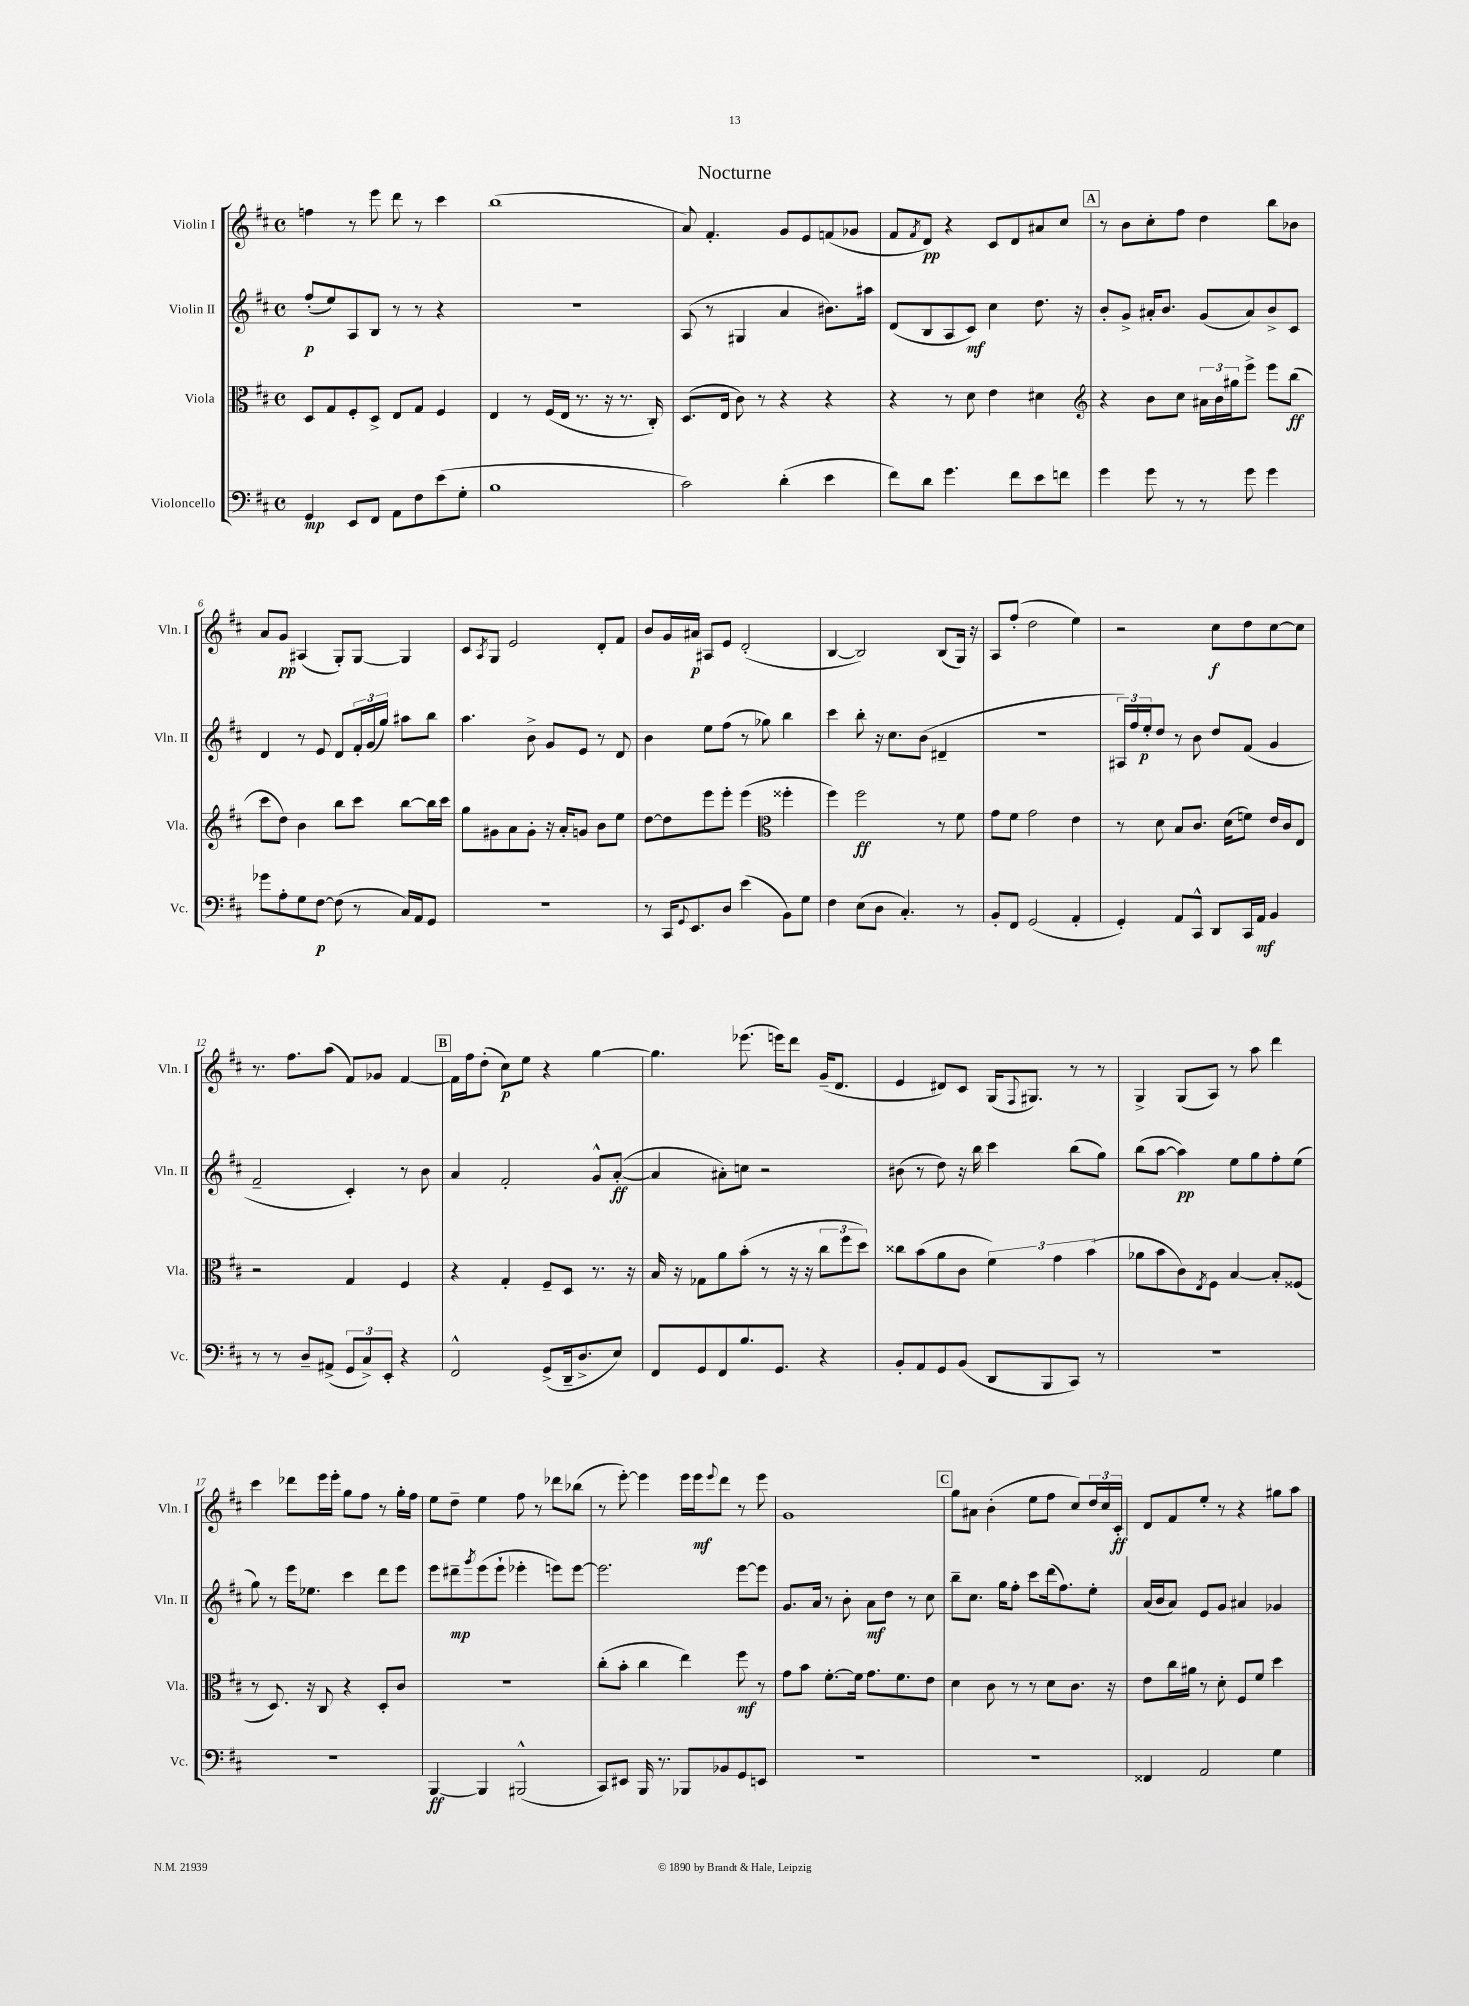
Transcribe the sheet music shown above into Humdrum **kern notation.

**kern	**dynam	**kern	**dynam	**kern	**dynam	**kern	**dynam
*part4	*part4	*part3	*part3	*part2	*part2	*part1	*part1
*staff4	*staff4	*staff3	*staff3	*staff2	*staff2	*staff1	*staff1
*I"Violoncello	*	*I"Viola	*	*I"Violin II	*	*I"Violin I	*
*I'Vc.	*	*I'Vla.	*	*I'Vln. II	*	*I'Vln. I	*
*clefF4	*	*clefC3	*	*clefG2	*	*clefG2	*
*k[f#c#]	*	*k[f#c#]	*	*k[f#c#]	*	*k[f#c#]	*
*M4/4	*	*M4/4	*	*M4/4	*	*M4/4	*
*met(c)	*	*met(c)	*	*met(c)	*	*met(c)	*
=1	=1	=1	=1	=1	=1	=1	=1
4GG/	mp	8D/L	.	(8ff#'/L	p	4ffn\	.
.	.	8G/	.	8ee/)	.	.	.
8EE/L	.	8F#'/	.	8A/	.	8r	.
8FF#/J	.	8D^/J	.	8B/J	.	8eee\	.
8AA\L	.	8E/L	.	8r	.	8ddd\	.
8F#\	.	8G/J	.	8r	.	8r	.
(8e\	.	4F#/	.	4r	.	4ccc#\	.
8G'\J	.	.	.	.	.	.	.
=2	=2	=2	=2	=2	=2	=2	=2
1B	.	4E/	.	1r	.	(1bb	.
.	.	8r	.	.	.	.	.
.	.	(16F#/LL	.	.	.	.	.
.	.	16E/JJ	.	.	.	.	.
.	.	8.r	.	.	.	.	.
.	.	16r	.	.	.	.	.
.	.	8.r	.	.	.	.	.
.	.	16C#'/)	.	.	.	.	.
=3	=3	=3	=3	=3	=3	=3	=3
2c#\)	.	(8.D/L	.	(8A/	.	8a/)	.
.	.	.	.	8r	.	4.f#'/	.
.	.	16E/Jk	.	.	.	.	.
.	.	8c#\)	.	4G#X/	.	.	.
.	.	8r	.	.	.	.	.
(4d'\	.	4r	.	4a/	.	8g/L	.
.	.	.	.	.	.	8e/	.
4e\	.	4r	.	8.b#X\L)	.	(8fn/	.
.	.	.	.	.	.	8g-X/J	.
.	.	.	.	16aa#X\Jk	.	.	.
=4	=4	=4	=4	=4	=4	=4	=4
8f#\L)	.	4r	.	(8d/L	.	8f#/L	.
.	.	.	.	.	.	8qf#/	.
8d\J	.	.	.	8B/	.	8d/J)	pp
4.g\	.	8r	.	8A/	.	4r	.
.	.	8d\	.	8c#/J)	mf	.	.
.	.	4e\	.	4cc#\	.	8c#/L	.
8f#\L	.	.	.	.	.	8d/	.
8e\	.	4d#X\	.	8.dd\	.	8a#X/	.
8fn\J	.	.	.	.	.	8cc#/J	.
.	.	.	.	16r	.	.	.
!!LO:REH:place=s1:t=A
=5	=5	=5	=5	=5	=5	=5	=5
*	*	*clefG2	*	*	*	*	*
4g\	.	4r	.	8b'/L	.	8r	.
.	.	.	.	8g^/J	.	8b\L	.
8g\	.	8b\L	.	16a#X'/KL	.	8cc#'\	.
.	.	.	.	8.b/J	.	.	.
8r	.	8cc#\J	.	.	.	8ff#\J	.
8r	.	24a#X\LL	.	(8g/L	.	4dd\	.
.	.	24b\	.	.	.	.	.
.	.	24gg#X\J	.	.	.	.	.
8g\	.	8eee^\J	.	8a#/)	.	.	.
4g\	.	8eee\L	.	8b^/	.	8bb\L	.
.	.	(8bb\J	ff	8c#/J	.	8b-X\J	.
!!LO:LB:g=z
=6	=6	=6	=6	=6	=6	=6	=6
8g-X\L	.	8ccc#\L	.	4d/	.	8a/L	.
8A'\	.	8dd\J)	.	.	.	8g/J	pp
8G\	.	4b\	.	8r	.	(4A#X/	.
[8F#\J	p	.	.	8e/	.	.	.
(8F#\]	.	8bb\L	.	8d/L	.	8G'/L)	.
8r	.	8ccc#\J	.	24f#'/L	.	[8G/J	.
.	.	.	.	(24g/	.	.	.
.	.	.	.	24gg/JJ)	.	.	.
16C#/LL)	.	[8bb\L	.	8aa#X\L	.	4G/]	.
16AA/J	.	.	.	.	.	.	.
8GG/J	.	16bb\L]	.	8bb\J	.	.	.
.	.	16ccc#\JJ	.	.	.	.	.
=7	=7	=7	=7	=7	=7	=7	=7
1r	.	8gg\L	.	4.aa\	.	8c#/L	.
.	.	.	.	.	.	8qA/	.
.	.	8g#X\	.	.	.	8G/J	.
.	.	8a\	.	.	.	2e/	.
.	.	8g#'\J	.	8b^\	.	.	.
.	.	16r	.	8g/L	.	.	.
.	.	16a'/KL	.	.	.	.	.
.	.	8gn/J	.	8e/J	.	.	.
.	.	8b\L	.	8r	.	8d'/L	.
.	.	8ee\J	.	8d/	.	8f#/J	.
=8	=8	=8	=8	=8	=8	=8	=8
8r	.	[8dd\L	.	4b\	.	8b/L	.
16CC#/KL	.	8dd\]	.	.	.	16g/L	.
8qqGG/	.	.	.	.	.	.	.
8.EE/	.	.	.	.	.	16a#X/JJ	p
.	.	8eee\	.	8ee\L	.	8A#X/L	.
8D/J	.	8eee'\J	.	(8ff#\J	.	8e/J	.
(4e\	.	(4eee\	.	8r	.	(2d'/	.
.	.	.	.	8gg-X\)	.	.	.
*	*	*clefC3	*	*	*	*	*
8BB\L)	.	4ff##X'\	.	4bb\	.	.	.
8G\J	.	.	.	.	.	.	.
=9	=9	=9	=9	=9	=9	=9	=9
4F#\	.	4ff#\)	.	4ccc#\	.	[4B/	.
(8E\L	.	2ff#\	ff	8bb'\	.	2B/])	.
8D\J	.	.	.	16r	.	.	.
.	.	.	.	8.cc#\L	.	.	.
4.C#'/)	.	.	.	.	.	.	.
.	.	.	.	(8b\J	.	.	.
.	.	8r	.	4d#X~/	.	(8B/L	.
8r	.	8f#\	.	.	.	16G/Jk)	.
.	.	.	.	.	.	16r	.
=10	=10	=10	=10	=10	=10	=10	=10
8BB'/L	.	8g\L	.	1r	.	8A/L	.
8FF#/J	.	8f#\J	.	.	.	(8ff#'/J	.
(2GG/	.	2g\	.	.	.	2dd\	.
4AA'/	.	4e\	.	.	.	4ee\)	.
=11	=11	=11	=11	=11	=11	=11	=11
4GG'/)	.	8r	.	24A#X/LL)	.	2r	.
.	.	.	.	24ff#/	.	.	.
.	.	.	.	24ee'/J	p	.	.
.	.	8d\	.	8dd/J	.	.	.
8AA/L	.	8B/L	.	8r	.	.	.
8CC#^^/J	.	8.c#/J	.	8b\	.	.	.
8DD/L	.	.	.	8dd/L	.	8cc#\L	f
.	.	(16d\KL	.	.	.	.	.
16CC#/L	.	8fn\J)	.	(8f#/J	.	8dd\	.
16AA/JJ	mf	.	.	.	.	.	.
4BB/	.	16e/LL	.	4g/	.	[8cc#\	.
.	.	16c#/J	.	.	.	.	.
.	.	8E/J	.	.	.	8cc#\J]	.
!!LO:LB:g=z
=12	=12	=12	=12	=12	=12	=12	=12
8r	.	2r	.	2f#~/	.	8.r	.
8r	.	.	.	.	.	.	.
.	.	.	.	.	.	8.ff#\L	.
8D~/L	.	.	.	.	.	.	.
(8AA#X^/J	.	.	.	.	.	(8aa\J	.
12GG/L	.	4G/	.	4c#'/)	.	8f#/L)	.
12C#^/)	.	.	.	.	.	.	.
.	.	.	.	.	.	8g-X/J	.
12EE'/J	.	.	.	.	.	.	.
4r	.	4F#/	.	8r	.	[4f#/	.
.	.	.	.	8b\	.	.	.
!!LO:REH:place=s1:t=B
=13	=13	=13	=13	=13	=13	=13	=13
2FF#^^/	.	4r	.	4a/	.	16f#\LL]	.
.	.	.	.	.	.	16ff#\J	.
.	.	.	.	.	.	(8dd'\J	.
.	.	4G'/	.	2f#'/	.	8cc#\L)	p
.	.	.	.	.	.	8ee\J	.
(8GG^/L	.	8F#~/L	.	.	.	4r	.
16DD~/k	.	8D/J	.	.	.	.	.
8.D^/	.	.	.	.	.	.	.
.	.	8.r	.	8g^^/L	.	[4gg\	.
8E/J)	.	.	.	([8a'/J	ff	.	.
.	.	16r	.	.	.	.	.
=14	=14	=14	=14	=14	=14	=14	=14
8FF#/L	.	16B/	.	4a/]	.	4.gg\]	.
.	.	16r	.	.	.	.	.
8GG/	.	8G-X\L	.	.	.	.	.
8FF#/	.	8a\	.	8a#X'\L)	.	.	.
8.B/	.	(8b'\J	.	8ccn\J	.	(8.eee-X\	.
.	.	8r	.	2r	.	.	.
8.GG/J	.	.	.	.	.	16eeen\KL)	.
.	.	16r	.	.	.	8ddd\J	.
.	.	16r	.	.	.	.	.
4r	.	12cc#\L	.	.	.	(16g~/KL	.
.	.	.	.	.	.	8.d/J	.
.	.	12ff#\	.	.	.	.	.
.	.	12dd\J)	.	.	.	.	.
=15	=15	=15	=15	=15	=15	=15	=15
8BB'/L	.	8cc##X\L	.	(8b#X\	.	4e/	.
8AA/	.	(8b\	.	8r	.	.	.
8GG/	.	8a\	.	8dd\)	.	8d#X/L)	.
(8BB/J	.	8c#\J	.	16r	.	8c#/J	.
.	.	.	.	16bb\	.	.	.
8DD/L	.	6f#\)	.	4ccc#\	.	(16G/KL	.
.	.	.	.	.	.	8qqF#/	.
.	.	.	.	.	.	8.G#X/J)	.
8BBB/	.	.	.	.	.	.	.
.	.	6g\	.	.	.	.	.
8CC#/J)	.	.	.	(8bb\L	.	8r	.
.	.	(6b\	.	.	.	.	.
8r	.	.	.	8gg\J)	.	8r	.
=16	=16	=16	=16	=16	=16	=16	=16
1r	.	8a-X\L	.	(8bb\L	.	4G^/	.
.	.	8b\	.	[8aa\J	.	.	.
.	.	8c#\)	.	4aa\])	pp	(8G/L	.
.	.	8qE/	.	.	.	.	.
.	.	8F#\J	.	.	.	8A/J)	.
.	.	[4B/	.	8ee\L	.	8r	.
.	.	.	.	8gg\	.	8aa\	.
.	.	8B'/L]	.	8ff#'\	.	4ddd\	.
.	.	(8F##X/J	.	(8ee\J	.	.	.
!!LO:LB:g=z
=17	=17	=17	=17	=17	=17	=17	=17
1r	.	8r	.	8gg\)	.	4ccc#\	.
.	.	8.D/)	.	8r	.	.	.
.	.	.	.	16eee\KL	.	8ddd-X\L	.
.	.	16r	.	8.ee-X\J	.	.	.
.	.	8C#/	.	.	.	16eee\L	.
.	.	.	.	.	.	16eee'\JJ	.
.	.	4r	.	4ccc#\	.	8gg\L	.
.	.	.	.	.	.	8ff#\J	.
.	.	8D'/L	.	8ddd\L	.	8r	.
.	.	8c#/J	.	8eee\J	.	16gg'\LL	.
.	.	.	.	.	.	16ff#\JJ	.
=18	=18	=18	=18	=18	=18	=18	=18
[4BBB/	ff	1r	.	8eee\L	.	8ee\L	.
.	.	.	.	8ddd#X~\	mp	8dd~\J	.
.	.	.	.	8qggg/	.	.	.
4BBB/]	.	.	.	(8eee\	.	4ee\	.
.	.	.	.	8eee`\J	.	.	.
(2BBB#X^^/	.	.	.	4eee-X'\	.	8ff#\	.
.	.	.	.	.	.	8r	.
.	.	.	.	8eeen\L)	.	8ddd-X\L	.
.	.	.	.	[8eee\J	.	(8bb-X\J	.
=19	=19	=19	=19	=19	=19	=19	=19
8CC#/L)	.	(8cc#'\L	.	2.eee\]	.	8r	.
8EE#X/J	.	8b'\J	.	.	.	[8eee'\)	.
16BBB/	.	4cc#\	.	.	.	4eee\]	.
8.r	.	.	.	.	.	.	.
8BBB-X/L	.	4ee\)	.	.	.	16eee\LL	.
.	.	.	.	.	.	16eee\J	mf
.	.	.	.	.	.	8qqeee/	.
8BB-X/	.	.	.	.	.	8ddd\J	.
8GG/	.	8ff#\	mf	[8eee\L	.	8r	.
8EEn/J	.	8r	.	8eee\J]	.	8eee\	.
=20	=20	=20	=20	=20	=20	=20	=20
1r	.	8g\L	.	8.g/L	.	1g	.
.	.	8b\J	.	.	.	.	.
.	.	.	.	16a/Jk	.	.	.
.	.	[8.f#'\L	.	8r	.	.	.
.	.	.	.	8b'\	.	.	.
.	.	16f#\Jk]	.	.	.	.	.
.	.	8.g\L	.	8a\L	mf	.	.
.	.	.	.	8dd\J	.	.	.
.	.	8.f#\	.	.	.	.	.
.	.	.	.	8r	.	.	.
.	.	8e\J	.	8cc#\	.	.	.
!!LO:REH:place=s1:t=C
=21	=21	=21	=21	=21	=21	=21	=21
1r	.	4d\	.	8bb~\L	.	8gg\L	.
.	.	.	.	8.cc#\J	.	8a#X\J	.
.	.	8c#\	.	.	.	(4b'\	.
.	.	.	.	16gg\KL	.	.	.
.	.	8r	.	8ff#'\J	.	.	.
.	.	8r	.	8ccc#\L	.	8ee\L	.
.	.	8d\L	.	(16ddd\k	.	8ff#\J	.
.	.	.	.	8.ff#\)	.	.	.
.	.	8.c#\J	.	.	.	8cc#/L)	.
.	.	.	.	8ee'\J	.	24dd/L	.
.	.	.	.	.	.	24cc#/	.
.	.	16r	.	.	.	.	.
.	.	.	.	.	.	24c#'/JJ	ff
=22	=22	=22	=22	=22	=22	=22	=22
4FF##X/	.	8e\L	.	(16a/LL	.	8d/L	.
.	.	.	.	16b/J	.	.	.
.	.	16cc#\L	.	8a/J)	.	8f#/	.
.	.	16a#X\JJ	.	.	.	.	.
2AA/	.	8r	.	8e/L	.	8ee'/J	.
.	.	8d'\	.	8g/J	.	8r	.
.	.	8F#/L	.	4a#X/	.	4r	.
.	.	8f#/J	.	.	.	.	.
4G\	.	4dd\	.	4g-X/	.	8gg#X\L	.
.	.	.	.	.	.	8aa\J	.
==	==	==	==	==	==	==	==
*-	*-	*-	*-	*-	*-	*-	*-
